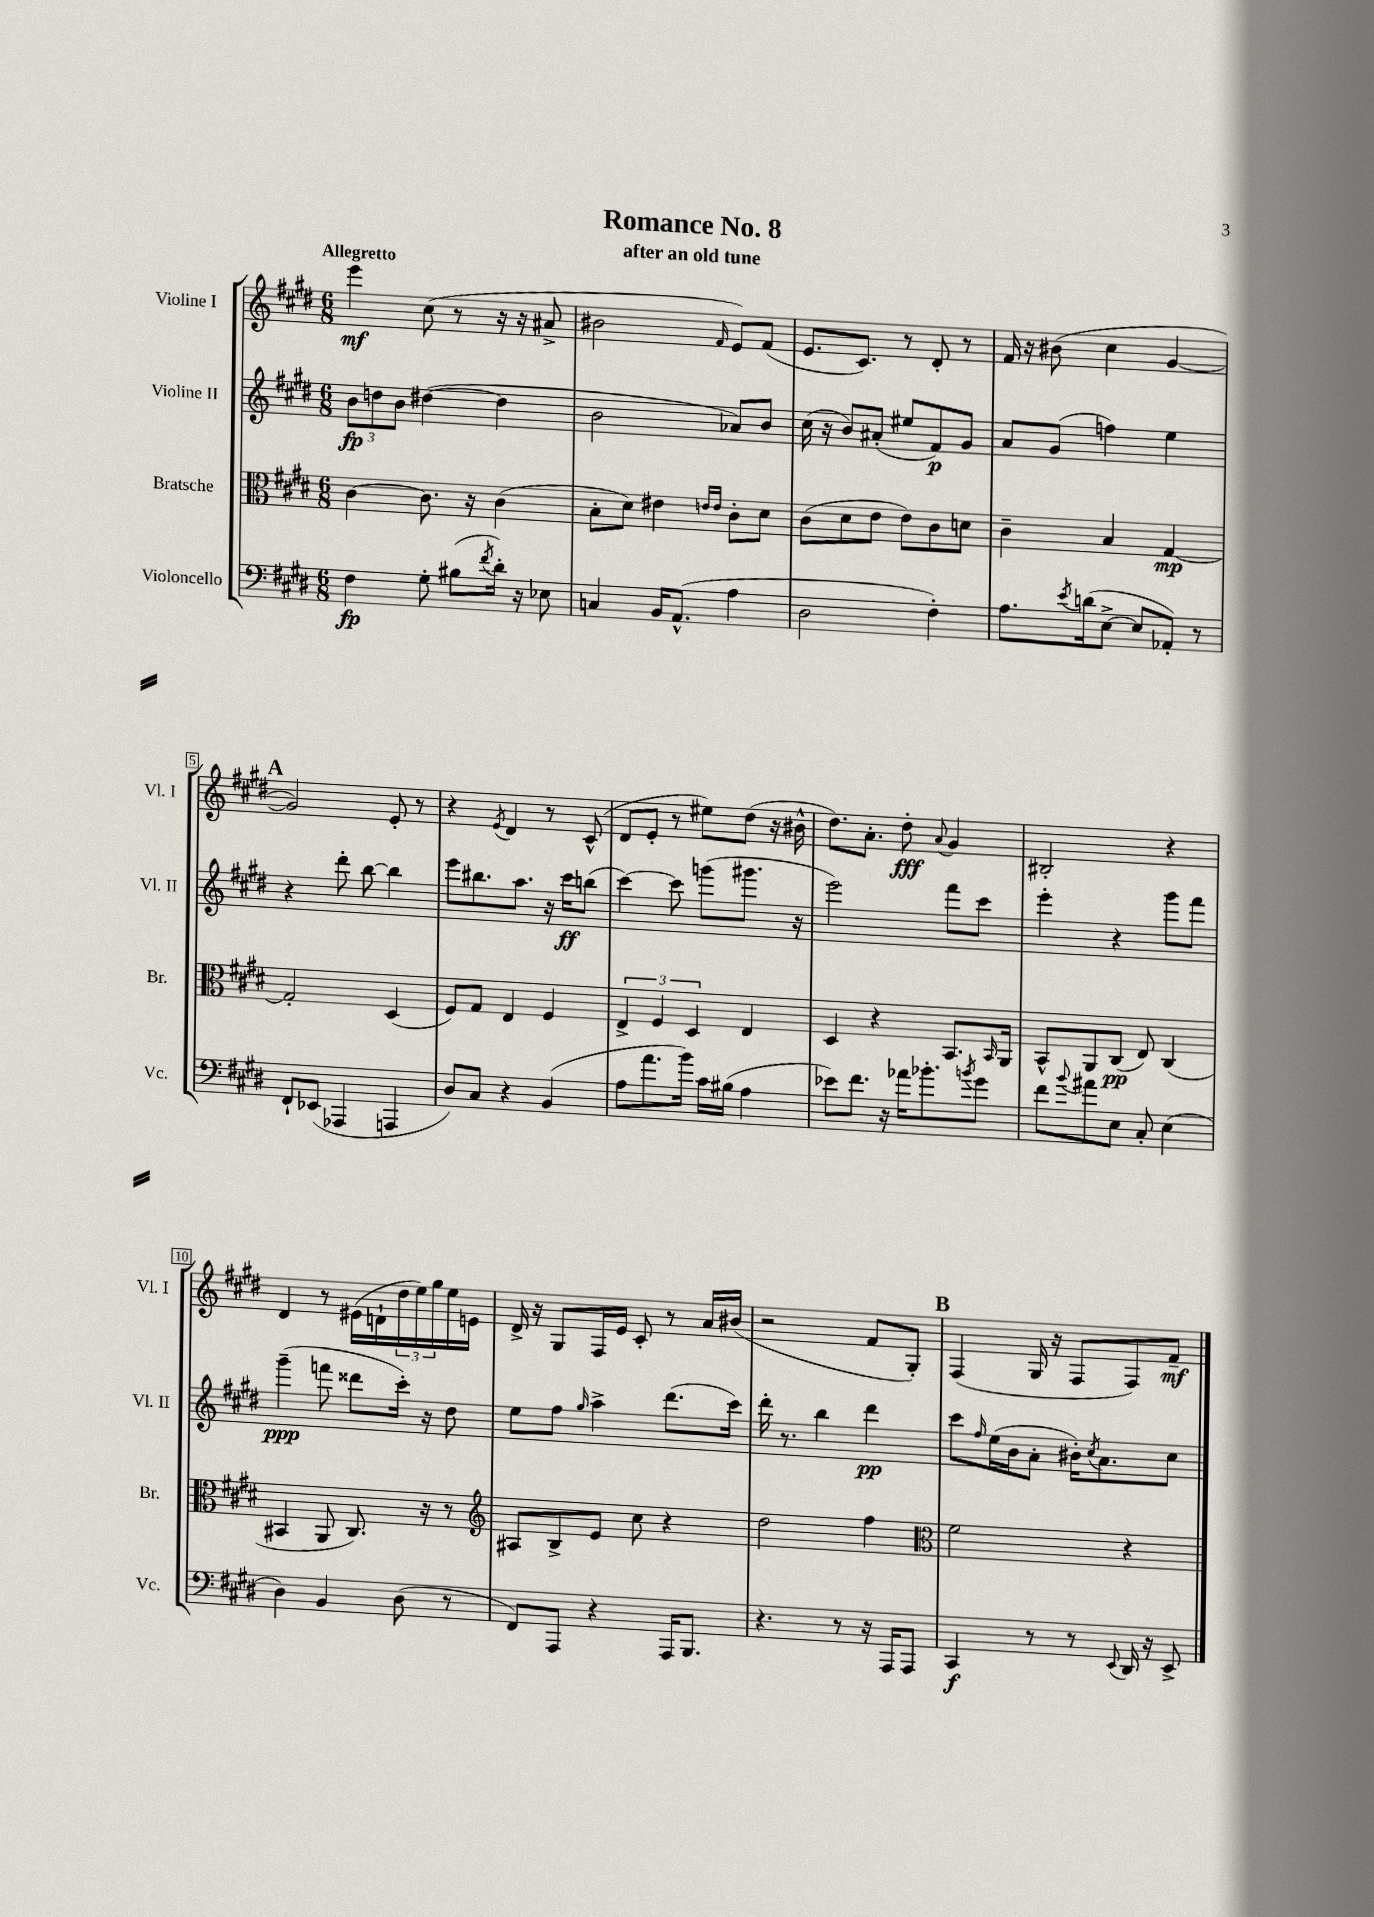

**kern	**kern	**kern	**kern
*staff4	*staff3	*staff2	*staff1
*clefF4	*clefC3	*clefG2	*clefG2
*k[f#c#g#d#]	*k[f#c#g#d#]	*k[f#c#g#d#]	*k[f#c#g#d#]
*M6/8	*M6/8	*M6/8	*M6/8
4F#	[4c#	12b	4eee
.	.	12dd	.
.	.	12b	.
8G#'	8.c#]	([4dd#	(8cc#
(8B#	.	.	8r
.	16r	.	.
8qf#	.	.	.
16d#')	(4c#	4dd#]	16r
16r	.	.	16r
8E-	.	.	8a#^
=	=	=	=
4C	8B'	2b	2b#
.	8d#)	.	.
16BB	4e#	.	.
(8.AA^^	.	.	.
.	16qqe	.	.
.	16qqe	.	16qqf#
4A	8c#'	8a-)	8e)
.	8d#	8b	(8f#
=	=	=	=
2D#	(8c#	(16cc#	8.e
.	.	16r	.
.	8d#	8b)	.
.	.	.	8.c#)
.	8e	(8a#'	.
.	8e)	8ee#	8r
4F#')	8c#	8f#)	8d#'
.	8d	8g#	8r
=	=	=	=
8.A	4c#~	8a	16f#
.	.	.	16r
.	.	(8g#	(8b#
8qe	.	.	.
(16d	.	.	.
[8E^	4B	4ff)	4cc#
8E]	.	.	.
8AA-')	[4G#	4ee	[4g#
8r	.	.	.
=	=	=	=
8FF#`	2G#']	4r	2g#])
(8EE-	.	.	.
4AAA-	.	8ddd#'	.
.	.	[8bb	.
4AAA	(4D#	4bb]	8e'
.	.	.	8r
=	=	=	=
8D#)	8F#)	8eee	4r
8C#	8G#	8.bb#	.
.	.	.	8qe
4r	4E	.	4d#
.	.	8.aa	.
(4BB	4F#	16r	8r
.	.	16ccc#	.
.	.	(8bb	(8c#^^
=	=	=	=
8A	6E^	[4ccc#)	8d#
8.a	.	.	8e'
.	6F#	.	.
.	.	8ccc#]	8r
16b)	.	.	.
.	6D#	.	.
16c#	.	(8ggg	8ee#)
(16B#	.	.	.
4A	4E	8.ggg#	(8dd#
.	.	.	16r
.	.	16r	16b#^^
=	=	=	=
8e-)	4D#	2eee)	8.dd#)
8.f#	.	.	.
.	.	.	8.a'
.	4r	.	.
16r	.	.	.
16a-	.	.	8dd#'
8.b-'	.	.	.
.	.	.	8qqa
.	8.BB	8fff#	4g#
8qb	.	.	.
8g#	.	8ccc#	.
.	16qqBB	.	.
.	16AA	.	.
=	=	=	=
8f#	8BB^^	4eee'	2B#'
8qqb	.	.	.
8a#	8AA	.	.
8E	(8C#	4r	.
8C#'	8E)	.	.
(4E	(4C#	8ggg#	4r
.	.	8fff#	.
=	=	=	=
4D#)	4BB#	(4ggg#~	4d#
4BB	8AA	8fff	8r
.	8.C#)	8ddd##	(16e#
.	.	.	16d`
(8D#	.	16ccc#')	24dd#
.	.	.	24ee)
.	16r	16r	.
.	.	.	24gg#
8r	8r	8dd#	16ee
.	.	.	16e
=	=	=	=
*	*clefG2	*	*
8FF#)	8A#	8ee	16d#^
.	.	.	16r
8AAA	8B^	8ff#	8G#
.	.	16qqgg#	.
4r	8e	4aa^	16F#
.	.	.	16e
.	8cc#	.	8c#'
16AAA	4r	(8.ddd#	8r
8.BBB	.	.	.
.	.	.	16a
.	.	16ccc#)	(16b#
=	=	=	=
4.r	2dd#	16ddd#'	2r
.	.	8.r	.
.	.	4bb	.
8r	.	.	.
16r	4ff#	4ddd#	8f#
16AAA	.	.	.
8AAA	.	.	8G#')
=	=	=	=
*	*clefC3	*	*
4CC#	2f#	8ccc#	(4F#
.	.	16qqff#	.
.	.	(16ee	.
.	.	16b	.
8r	.	8a'	16G#
.	.	.	16r
8r	.	16b#')	8F#
.	.	8qcc#	.
.	.	8.a	.
8qqEE	.	.	.
16DD#	4r	.	8F#)
16r	.	.	.
8EE^	.	8cc#	8f#~
==	==	==	==
*-	*-	*-	*-
